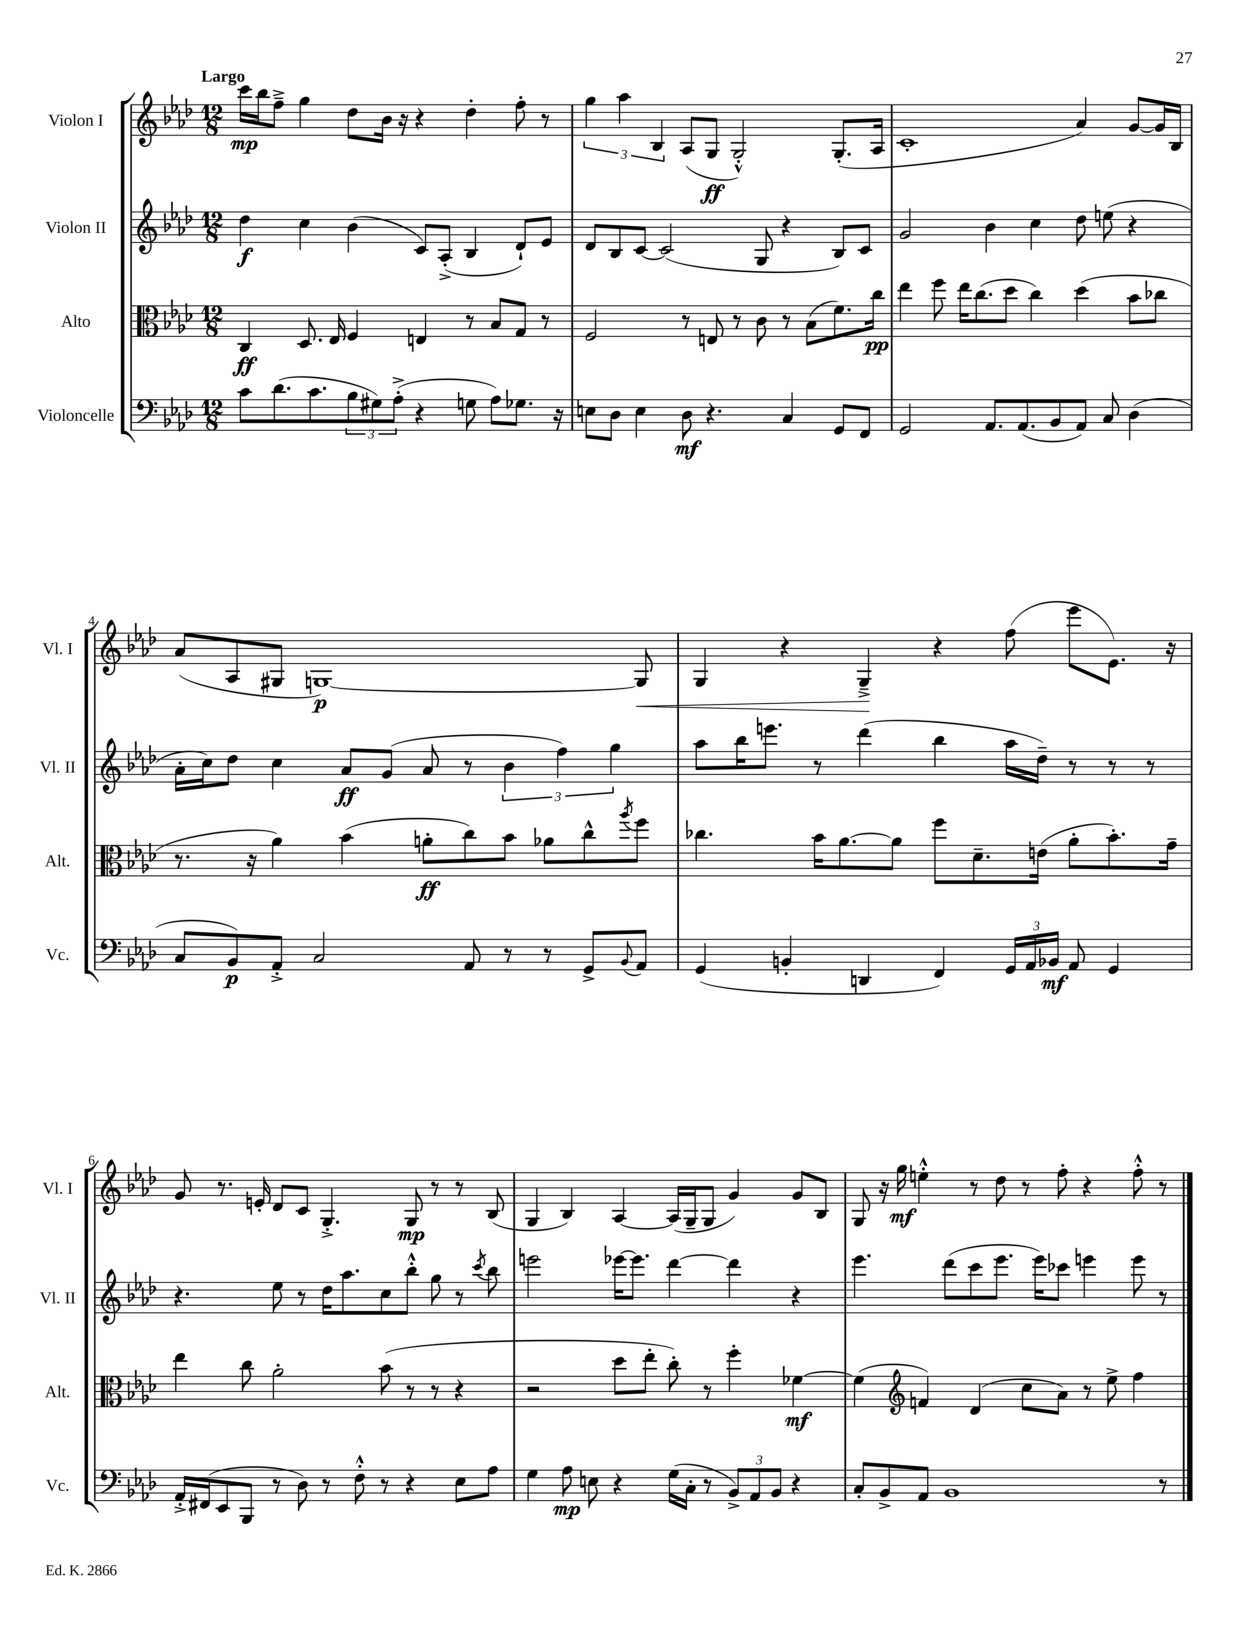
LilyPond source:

<<
\new StaffGroup <<
\new Staff = "s0" \with { instrumentName = "Violon I" shortInstrumentName = "Vl. I" } {
    \clef treble \key aes \major \numericTimeSignature \time 12/8 \tempo "Largo"
    c'''16\mp bes''16 f''8---> g''4 des''8 bes'16 r16 r4 des''4-. f''8-. r8 |
    \tuplet 3/2 { g''4 aes''4 bes4 } aes8( g8\ff g2-.-^) g8.-.( aes16 |
    c'1-. aes'4) g'8~ g'16 bes16 |
    aes'8( aes8 gis8 g1~\p) g8\< |
    g4 r4 g4--->\! r4 f''8( ees'''8 ees'8.) r16 |
    g'8 r8. e'16-. des'8 c'8 g4.-.-> g8\mp r8 r8 bes8( |
    g4 bes4) aes4~ aes16( g16-- g8 g'4) g'8 bes8 |
    g8 r16 g''16\mf e''4-.-^ r8 des''8 r8 f''8-. r4 f''8-.-^ r8 \bar "|." |
}
\new Staff = "s1" \with { instrumentName = "Violon II" shortInstrumentName = "Vl. II" } {
    \clef treble \key aes \major \numericTimeSignature \time 12/8
    des''4\f c''4 bes'4( c'8) aes8-.->( bes4 des'8-!) ees'8 |
    des'8 bes8 c'8~ c'2( g8 r4 bes8) c'8 |
    g'2 bes'4 c''4 des''8 e''8( r4 |
    aes'16-. c''16) des''8 c''4 aes'8\ff g'8( aes'8 r8 \tuplet 3/2 { bes'4 f''4) g''4 } |
    aes''8 bes''16 e'''8. r8 des'''4( bes''4 aes''16 des''16--) r8 r8 r8 |
    r4. ees''8 r8 des''16 aes''8. c''8 bes''8-.-^ g''8 r8 \acciaccatura { c'''8 } bes''8 |
    e'''2 ees'''16~ ees'''8. des'''4~ des'''4 r4 |
    ees'''4. des'''8( c'''8 ees'''8. ees'''16) ces'''8 e'''4 e'''8 r8 \bar "|." |
}
\new Staff = "s2" \with { instrumentName = "Alto" shortInstrumentName = "Alt." } {
    \clef alto \key aes \major \numericTimeSignature \time 12/8
    c4\ff des8. ees16 f4 e4 r8 bes8 g8 r8 |
    f2 r8 e8 r8 c'8 r8 bes8( f'8.) c''16\pp |
    ees''4 f''8 ees''16 c''8.( des''8 c''4) des''4( bes'8 ces''8 |
    r8. r16 aes'4) bes'4( a'8-.\ff c''8) bes'8 aes'8 c''8-^ \acciaccatura { aes''8 } f''8 |
    ces''4. bes'16 aes'8.~ aes'8 f''8 des'8.-- e'16( aes'8-. bes'8.-.) g'16-- |
    ees''4 c''8 aes'2-. bes'8( r8 r8 r4 |
    r2 des''8 ees''8-. c''8-.) r8 f''4-. fes'4~\mf |
    fes'4( \clef treble f'4) des'4( c''8 aes'8) r8 ees''8-> f''4 \bar "|." |
}
\new Staff = "s3" \with { instrumentName = "Violoncelle" shortInstrumentName = "Vc." } {
    \clef bass \key aes \major \numericTimeSignature \time 12/8
    c'8 des'8.( c'8. \tuplet 3/2 { bes8 gis8) aes8-.->( } r4 g8 aes8) ges8. r16 |
    e8 des8 e4 des8\mf r4. c4 g,8 f,8 |
    g,2 aes,8. aes,8.( bes,8 aes,8) c8 des4( |
    c8 bes,8\p) aes,8-.-> c2 aes,8 r8 r8 g,8-> \appoggiatura { bes,8 } aes,8 |
    g,4( b,4-. d,4 f,4) \tuplet 3/2 { g,16 aes,16 bes,16\mf } aes,8 g,4 |
    aes,16-.-> fis,16( ees,8 bes,,8 r8 des8) r8 f8-.-^ r8 r4 ees8 aes8 |
    g4 aes8\mp e8 r4 g16( c16-. r8 \tuplet 3/2 { bes,8->) aes,8 bes,8 } r4 |
    c8-. bes,8-> aes,8 bes,1 r8 \bar "|." |
}
>>
>>
